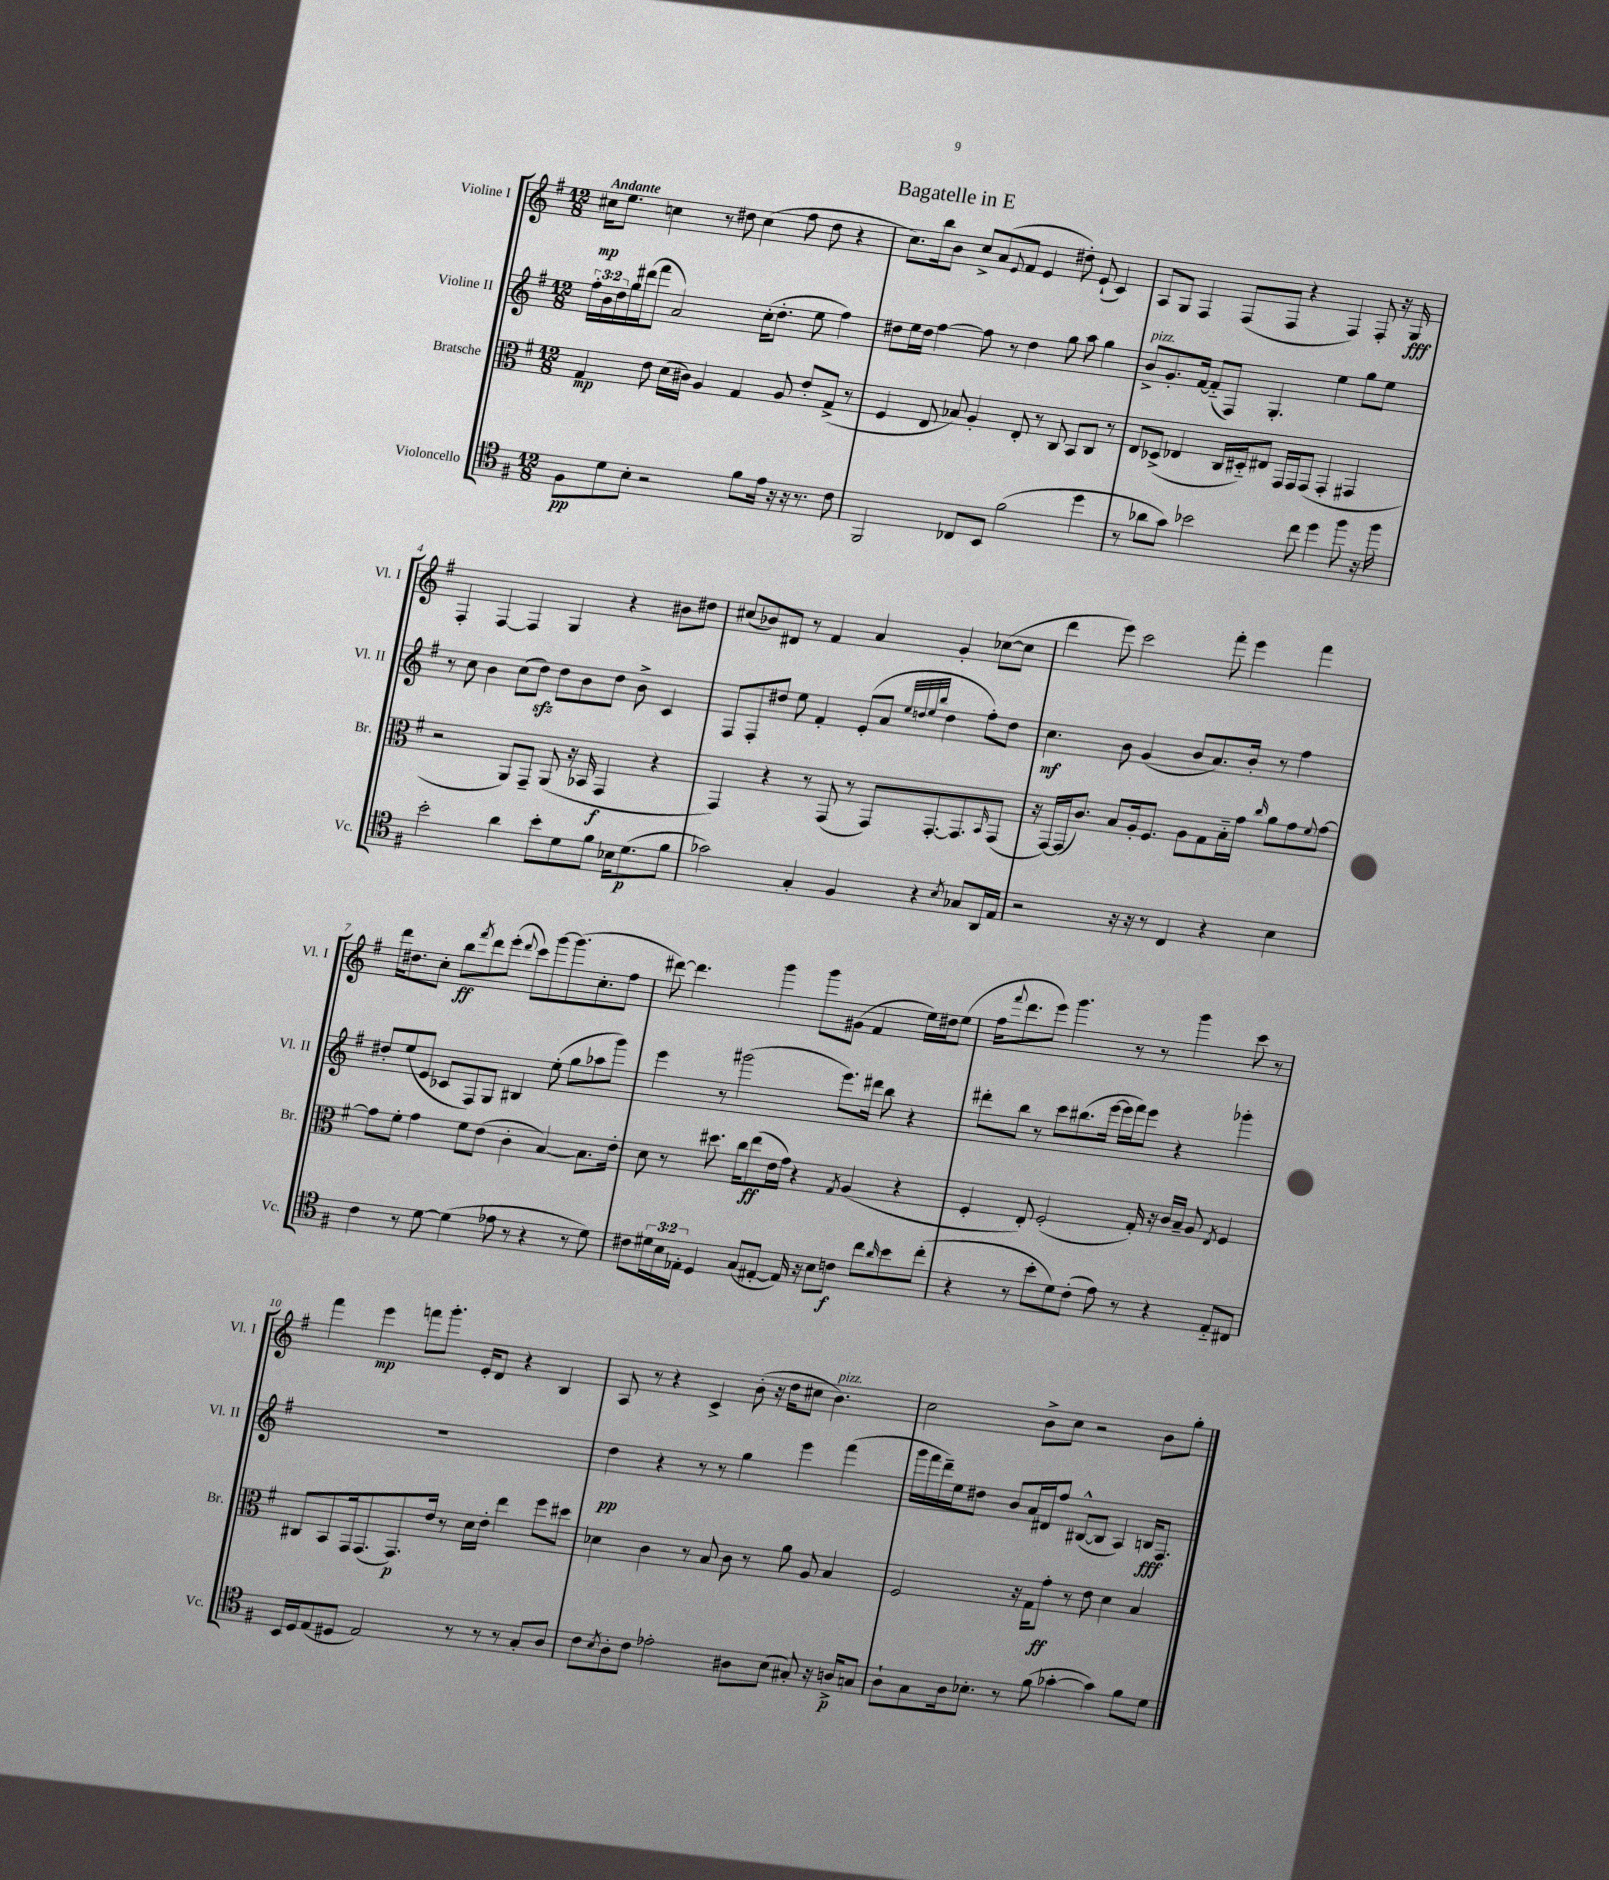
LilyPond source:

\header { title = "Bagatelle in E" }
<<
\new StaffGroup <<
\new Staff = "s0" \with { instrumentName = "Violine I" shortInstrumentName = "Vl. I" } {
    \clef treble \key g \major \numericTimeSignature \time 12/8 \tempo "Andante"
    cis''16\mp e''8. c''4 r8 dis''8 c''4( fis''8 dis''8 r4 |
    c''8.) b''16 b'8 c''8-> a'8( \appoggiatura { e'8 } fis'8 e'4 dis''8-.) e'8-!( c'4) |
    a8 g8 fis4 fis8( fis8 r4 fis4) fis8-. r16 g16\fff |
    fis4-. fis4~ fis4 g4 r4 bis'8 dis''8 |
    cis''8( bes'8) dis'8 r8 fis'4 a'4 g'4-. ces''8~( ces''8 |
    d'''4 e'''8) c'''2 fis'''8-. e'''4 fis'''4 |
    d'''16 dis''8. c''8-. b''8\ff \acciaccatura { fis'''8 } d'''8 e'''8-.( \appoggiatura { d'''8 } c'''8) g'''8~ g'''8.( c''8.-. fis''8 |
    dis'''8~) dis'''4. g'''4 g'''8 gis'8( fis'4 e''16) dis''16 e''8( |
    fis''16 \appoggiatura { fis'''8 } d'''8. e'''8) g'''4. r8 r8 g'''4 c'''8 r8 |
    fis'''4 e'''4\mp f'''8 g'''8.-. e'16-. d'8 r4 b4 |
    a8 r8 r4 c'4-> b'8-.( r16 d''16 cis''8 b'4.^\markup { \italic "pizz." }) |
    c''2 b'8-> c''8 r2 b'8 g''8-. \bar "|." |
}
\new Staff = "s1" \with { instrumentName = "Violine II" shortInstrumentName = "Vl. II" } {
    \clef treble \key g \major \numericTimeSignature \time 12/8 \override Staff.TupletNumber.text = #tuplet-number::calc-fraction-text
    \tuplet 3/2 { fis''16-. b'16 d''16 } g''16 dis'''16( fis'''8 a'2) c''16-.( d''8.-. e''8 fis''4) |
    dis''8 e''16 dis''16 fis''4~ fis''8 r8 dis''4 g''8 a''8 g''4 |
    b'8->^\markup { \italic "pizz." } g'8.-. fis'16~ fis'8-_( fis8) g4.-. e''4 g''8 e''8 |
    r8 c''8 b'4 c''8( d''8\sfz) d''8 b'8 d''8 b'8-> c'4 |
    fis8 fis8-. dis''8 e''8 fis'4-. e'8-.( a'8 \grace { e''32 d''32 e''32 b''32 } d''4 fis''8-.) d''8 |
    c''4.\mf b'8 g'4( b'8 a'8.) b'16-. r8 fis''4 |
    dis''8-. e''8( e'8 ces'8 fis8) g8 bis4 e''8-.( g''8 aes''8 g'''8) |
    e'''4 r8 gis'''2( e'''8.) dis'''16 b''8 r4 |
    dis'''8-. b''8 r8 c'''8 bis''8.( e'''16~ e'''16 fis'''16) e'''8 r4 ges'''4-. |
    R1. |
    d''4\pp r4 r8 r8 g''4 e'''4 fis'''4( |
    g'''16 fis'''16 d'''16--) e''16 dis''8 b'8 a'16 dis'16 fis''8 bis8~-^( bis8 a4) b16\fff fis8. \bar "|." |
}
\new Staff = "s2" \with { instrumentName = "Bratsche" shortInstrumentName = "Br." } {
    \clef alto \key g \major \numericTimeSignature \time 12/8
    g4\mp e'8 d'16( cis'16) a4 g4 a8 e'8-. g8->( r8 |
    fis4 e8 bes8) a4-. e8-. r8 c8 b,8 c8 r8 |
    e8 des8->( ees4 c16 dis16-_) eis8 g,16 g,16 g,8( g,4-. gis,4 |
    r2 a,8) g,8-- a,8( r16 bes,16 g,4\f r4 |
    g,4) r4 r8 g,8( r8 g,8) g,8.~-. g,8. \grace { b,16 } g,8( |
    r16 g,16~) g,16( c'8.) b8 a16-. fis8. a8 g8 b16-_ g'16 \grace { c''16 } a'8 g'8 \appoggiatura { fis'8 } g'8~ |
    g'8 fis'8-. g'4 fis'8 e'8( c'4-. b4~) b8. e'16-. |
    d'8 r8 dis''8. c''16 e''8\ff( e'16 g'16) r4 \acciaccatura { g8 } a4( r4 |
    fis4-. e8-.) fis2-.( g16-.) r16 c'16 b16-- a8 \acciaccatura { e8 } fis4 |
    cis8 b,8 g,16 g,8.( g,8.\p) e'16 r8 d'16 e'16-. e''4 fis''8 dis''8 |
    des'4 c'4 r8 b8 c'8 r8 a'8 a8 b4 |
    fis2 r16 g16 g'8-.\ff r8 e'8 d'4 b4 \bar "|." |
}
\new Staff = "s3" \with { instrumentName = "Violoncello" shortInstrumentName = "Vc." } {
    \clef tenor \key g \major \numericTimeSignature \time 12/8 \override Staff.TupletNumber.text = #tuplet-number::calc-fraction-text
    fis8\pp d'8 b8-. r2 fis'8 e'16 r16 r16 r8. c'8 |
    fis,2 ces8 b,8 fis'2( d''4 |
    r8 aes'8 g'8) bes'2 c''8 d''4 fis''8 r16 fis''16 |
    b'2-. a'4 b'8-. d'8 fis'8 bes16 d'8.\p( fis'8 |
    ges'2) g4-. fis4 r4 \acciaccatura { b8 } ges8 a,16 e16 |
    r2 r16 r16 r8 c4 r4 b4 |
    c'4 r8 d'8~ d'4( ees'8 r8 r4 r8 d'8) |
    cis'8 \tuplet 3/2 { dis'16 b16 ees16-. } d4 g8( eis8~-. eis16) r16 b8 c'8\f c''8 \grace { a'16 } b'8 c''8-.( |
    r4 r8 b'8-. d'8) c'8-.( e'8) r8 r4 e8-_ cis8 |
    b,16 d16 e8( dis8 e2) r8 r8 r8 g8-. a8 |
    c'8 \acciaccatura { b8 } a8-. c'8 ees'2-. ais8 b8( gis8-.) r16 a16->\p g8 |
    a8-! g8 a16 bes8.-. r8 fis'8( ges'4~-. ges'4) fis'8 d'8 \bar "|." |
}
>>
>>
